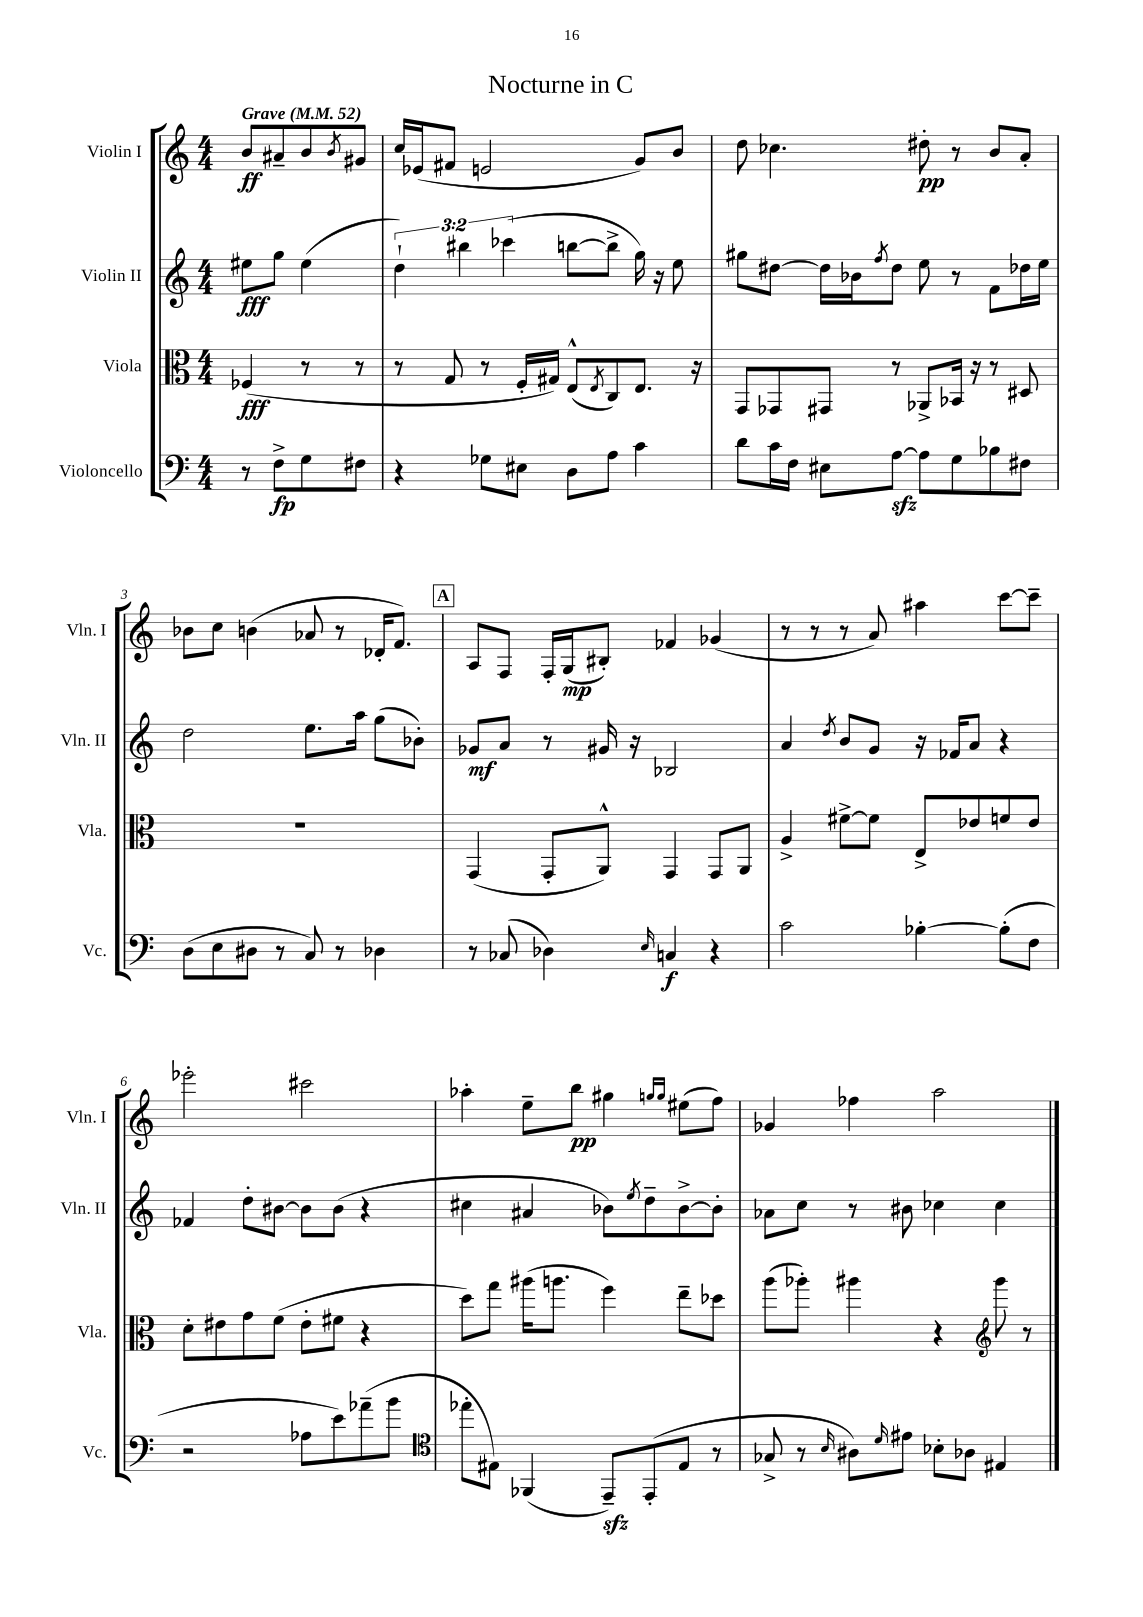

**kern	**dynam	**kern	**dynam	**kern	**dynam	**kern	**dynam
*part4	*part4	*part3	*part3	*part2	*part2	*part1	*part1
*staff4	*staff4	*staff3	*staff3	*staff2	*staff2	*staff1	*staff1
*I"Violoncello	*	*I"Viola	*	*I"Violin II	*	*I"Violin I	*
*I'Vc.	*	*I'Vla.	*	*I'Vln. II	*	*I'Vln. I	*
*clefF4	*	*clefC3	*	*clefG2	*	*clefG2	*
*k[]	*	*k[]	*	*k[]	*	*k[]	*
*M4/4	*	*M4/4	*	*M4/4	*	*M4/4	*
*MM52	*	*MM52	*	*MM52	*	*MM52	*
=	=	=	=	=	=	=	=
!	!	!	!	!	!	!LO:TX:a:B:t=Grave	!
8r	.	(4F-X/	fff	8ee#X\L	fff	8b/L	ff
8F^\L	fp	.	.	8gg\J	.	8a#X~/	.
8G\	.	8r	.	(4ee#\	.	8b/	.
.	.	.	.	.	.	8qb/	.
8F#X\J	.	8r	.	.	.	8g#X/J	.
=1	=1	=1	=1	=1	=1	=1	=1
4r	.	8r	.	6dd`\)	.	16cc/LL	.
.	.	.	.	.	.	(16e-X/J	.
.	.	8G/	.	.	.	8f#X/J	.
.	.	.	.	6bb#X\	.	.	.
8G-X\L	.	8r	.	.	.	2en/	.
.	.	.	.	(6ccc-X\	.	.	.
8E#X\J	.	16F'/LL	.	.	.	.	.
.	.	16G#X/JJ)	.	.	.	.	.
8D\L	.	(8E^^/L	.	[8bbn\L	.	.	.
.	.	8qE/	.	.	.	.	.
8A\J	.	8C/)	.	8bb^\J]	.	.	.
4c\	.	8.E/J	.	16gg\)	.	8g/L)	.
.	.	.	.	16r	.	.	.
.	.	.	.	8ee\	.	8b/J	.
.	.	16r	.	.	.	.	.
=2	=2	=2	=2	=2	=2	=2	=2
8d\L	.	8GG/L	.	8gg#X\L	.	8dd\	.
16c\L	.	8GG-X/	.	[8dd#X\J	.	4.cc-X\	.
16F\JJ	.	.	.	.	.	.	.
8E#X\L	.	8GG#X/J	.	16dd#\LL]	.	.	.
.	.	.	.	16b-X\J	.	.	.
.	.	.	.	8qff/	.	.	.
[8Azz\J	.	8r	.	8dd#\J	.	.	.
8A\L]	.	8AA-X^/L	.	8ee\	.	8dd#X'\	pp
8G\	.	16BB-X/Jk	.	8r	.	8r	.
.	.	16r	.	.	.	.	.
8B-X\	.	8r	.	8f\L	.	8b/L	.
8F#X\J	.	8D#X/	.	16dd-X\L	.	8a'/J	.
.	.	.	.	16ee\JJ	.	.	.
!!LO:LB:g=z
=3	=3	=3	=3	=3	=3	=3	=3
(8D\L	.	1r	.	2dd\	.	8b-X\L	.
8E\	.	.	.	.	.	8cc\J	.
8D#X\J	.	.	.	.	.	(4bn\	.
8r	.	.	.	.	.	.	.
8C/)	.	.	.	8.ee\L	.	8a-X/	.
8r	.	.	.	.	.	8r	.
.	.	.	.	16aa\Jk	.	.	.
4D-X\	.	.	.	(8gg\L	.	16d-X'/KL	.
.	.	.	.	.	.	8.f/J)	.
.	.	.	.	8b-X'\J)	.	.	.
!!LO:REH:place=s1:t=A
=4	=4	=4	=4	=4	=4	=4	=4
8r	.	(4GG/	.	8g-X/L	mf	8A/L	.
(8C-X/	.	.	.	8a/J	.	8F/J	.
4D-X\)	.	8GG'/L	.	8r	.	16F'/LL	.
.	.	.	.	.	.	(16G/J	mp
.	.	8AA^^/J)	.	16g#X/	.	8B#X'/J)	.
.	.	.	.	16r	.	.	.
16qqE/	.	.	.	.	.	.	.
4Cn/	f	4GG/	.	2B-X/	.	4f-X/	.
4r	.	8GG/L	.	.	.	(4g-X/	.
.	.	8AA/J	.	.	.	.	.
=5	=5	=5	=5	=5	=5	=5	=5
2c\	.	4A^/	.	4a/	.	8r	.
.	.	.	.	.	.	8r	.
.	.	.	.	8qdd/	.	.	.
.	.	[8f#X^\L	.	8b/L	.	8r	.
.	.	8f#\J]	.	8g/J	.	8a/)	.
[4B-X'\	.	8E^/L	.	16r	.	4aa#X\	.
.	.	.	.	16f-X/KL	.	.	.
.	.	8e-X/	.	8a/J	.	.	.
(8B-'\L]	.	8fn/	.	4r	.	[8ccc\L	.
8F\J	.	8e-/J	.	.	.	8ccc~\J]	.
!!LO:LB:g=z
=6	=6	=6	=6	=6	=6	=6	=6
2r	.	8d'\L	.	4f-X/	.	2eee-X'\	.
.	.	8e#X\	.	.	.	.	.
.	.	8g\	.	8dd'\L	.	.	.
.	.	(8f\J	.	[8b#X\J	.	.	.
8A-X\L	.	8e#'\L	.	8b#\L]	.	2ccc#X\	.
8e\)	.	8f#X\J	.	(8b#\J	.	.	.
(8a-X~\	.	4r	.	4r	.	.	.
8b\J	.	.	.	.	.	.	.
=7	=7	=7	=7	=7	=7	=7	=7
*clefC4	*	*	*	*	*	*	*
8ee-X'\L	.	8dd\L)	.	4cc#X\	.	4aa-X'\	.
8E#X\J)	.	8gg\J	.	.	.	.	.
(4FF-X/	.	(16aa#X\KL	.	4a#X/	.	8ee~\L	.
.	.	8.aan\J	.	.	.	.	.
.	.	.	.	.	.	8bb\J	pp
8EEzz~/L)	.	4ff\)	.	8b-X\L)	.	4gg#X\	.
.	.	.	.	8qee/	.	.	.
(8EE'/	.	.	.	8dd~\	.	.	.
.	.	.	.	.	.	16qqggn/LL	.
.	.	.	.	.	.	16qqgg/JJ	.
8E#/J	.	8ee~\L	.	[8b-^\	.	(8ee#X\L	.
8r	.	8dd-X\J	.	8b-'\J]	.	8ff\J)	.
=8	=8	=8	=8	=8	=8	=8	=8
8G-X^/	.	(8aa\L	.	8a-X\L	.	4g-X/	.
8r	.	8aa-X'\J)	.	8cc\J	.	.	.
16qqB/	.	.	.	.	.	.	.
8A#X\L)	.	4aa#X\	.	8r	.	4ff-X\	.
16qqd/	.	.	.	.	.	.	.
8e#X\J	.	.	.	8b#X\	.	.	.
8B-X'\L	.	4r	.	4cc-X\	.	2aa\	.
8A-X\J	.	.	.	.	.	.	.
*	*	*clefG2	*	*	*	*	*
4E#X/	.	8ggg\	.	4cc-\	.	.	.
.	.	8r	.	.	.	.	.
==	==	==	==	==	==	==	==
*-	*-	*-	*-	*-	*-	*-	*-
